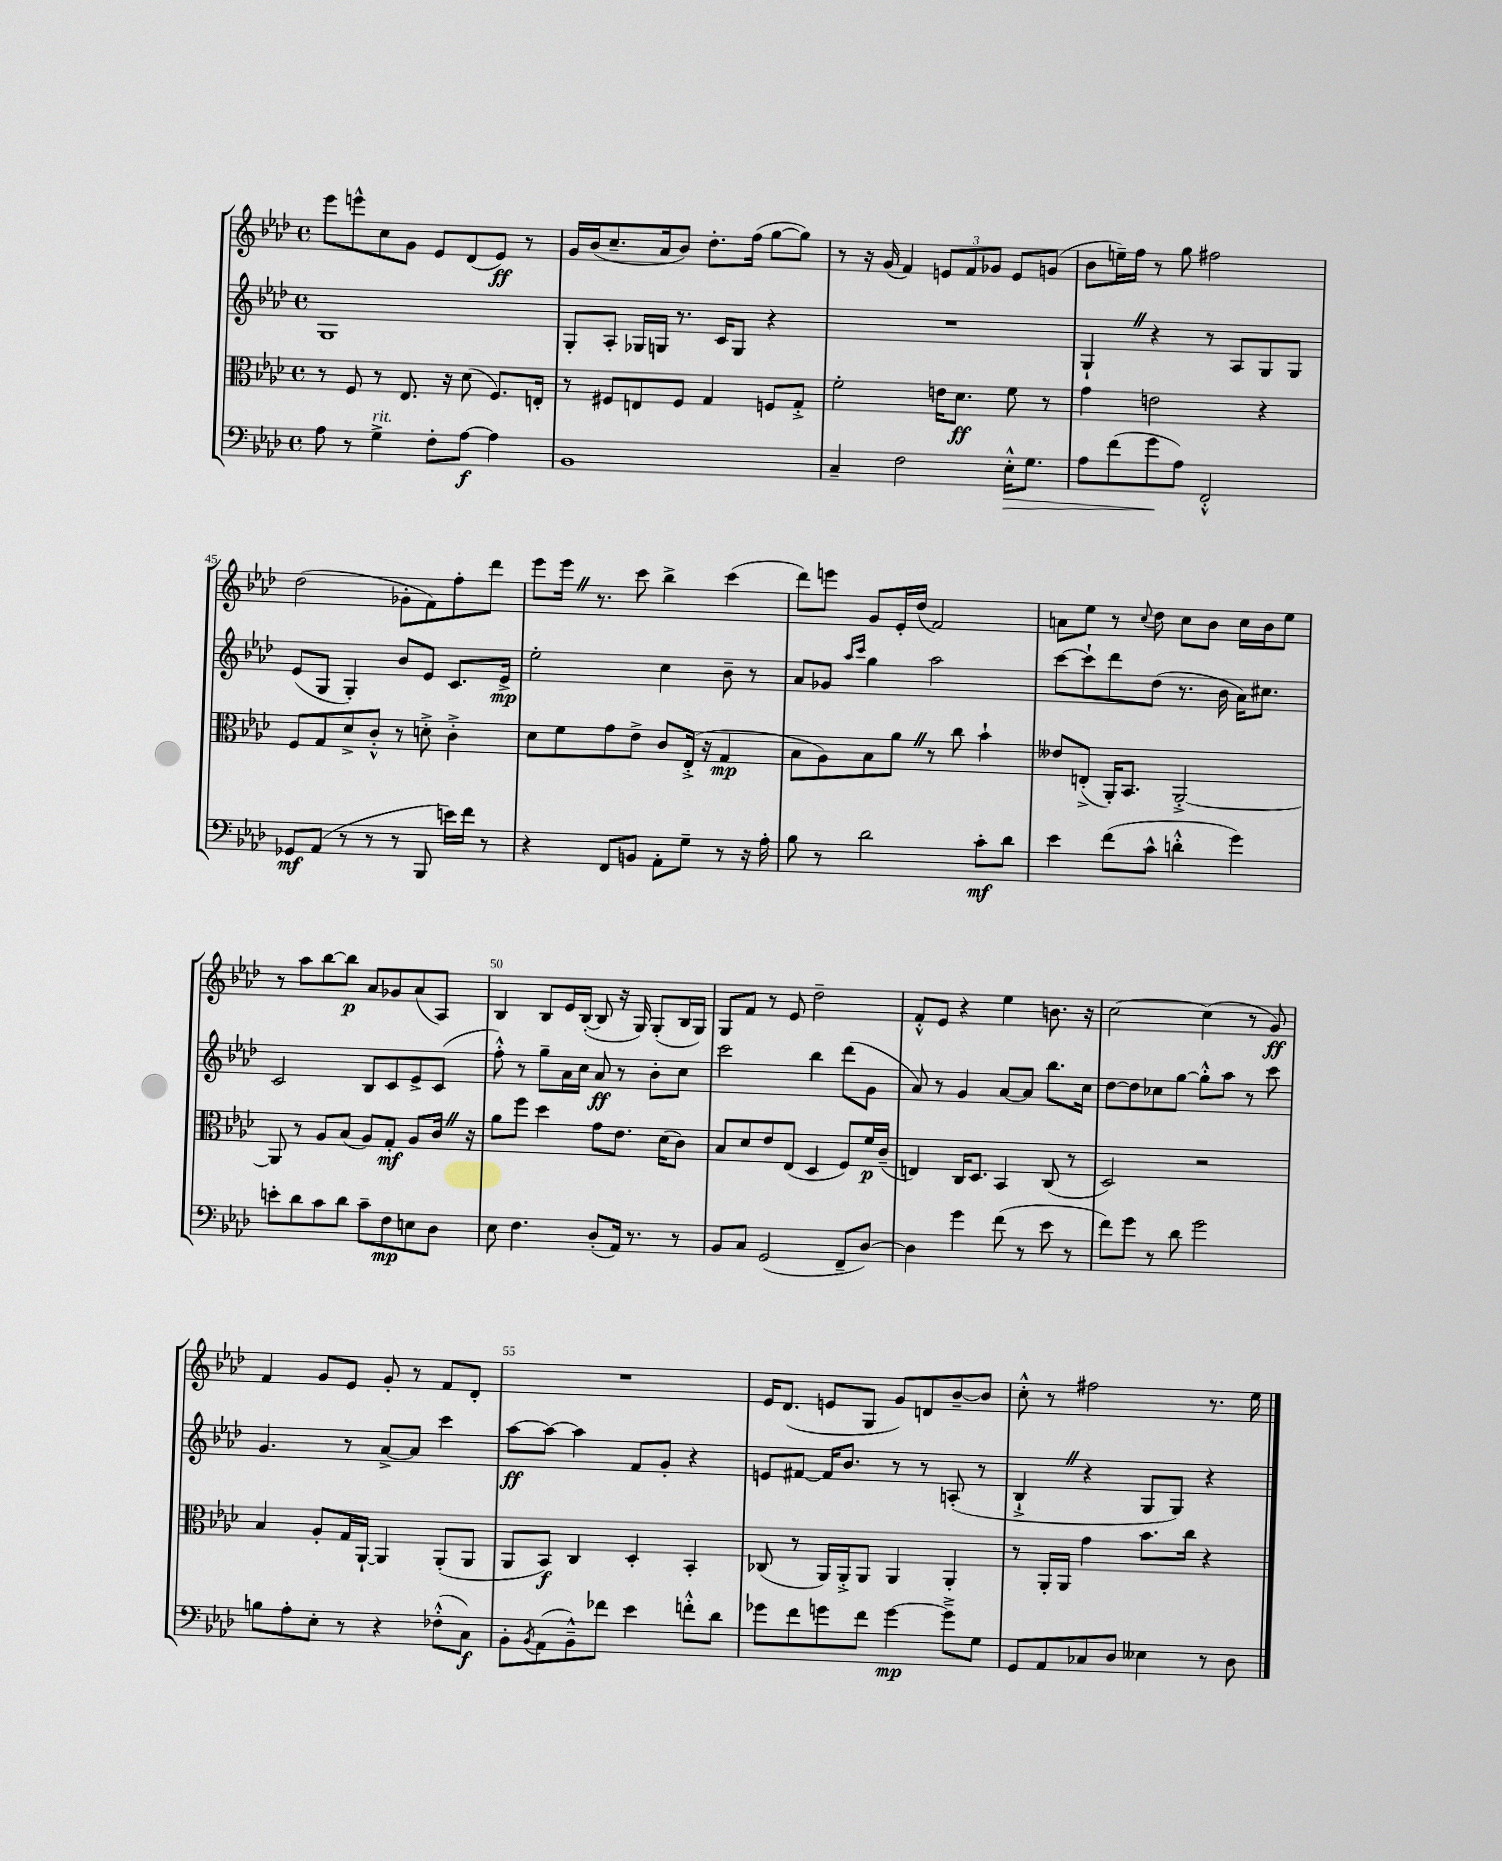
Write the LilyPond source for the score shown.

<<
\new StaffGroup <<
\new Staff = "s0" {
    \clef treble \key aes \major \defaultTimeSignature \time 4/4
    ees'''8 e'''8-^ c''8 g'8 ees'8 des'8( ees'8\ff) r8 |
    g'16 bes'16( c''8.-- aes'16 bes'8) des''8.-. f''16( g''8~ g''8) |
    r8 r16 g'16( f'4) \tuplet 3/2 { e'8 f'8 ges'8 } e'8 g'8( |
    bes'8 e''16--) f''16 r8 g''8 fis''2 |
    des''2( ges'8-. f'8) f''8-. des'''8 |
    ees'''8 ees'''16 \once \override BreathingSign.text = \markup { \musicglyph "scripts.caesura.straight" } \breathe r8. c'''8 bes''4-> c'''4( |
    des'''8) e'''8 g'8 ees'16-. des''16( f'2) |
    a'8 ees''8 r8 \appoggiatura { c''8 } des''8 c''8 bes'8 c''16 bes'16 ees''8 |
    r8 aes''8 bes''8~ bes''8\p aes'8 ges'8 aes'8( aes8) |
    bes4 bes8 ees'16 bes16~-.( bes8 r16 g16) g8-.( bes16 g16) |
    g8 f'8 r8 ees'8 des''2-- |
    f'8-.-^ ees'8 r4 ees''4 b'8. r16 |
    c''2~ c''4( r8 g'8\ff) |
    f'4 g'8 ees'8 g'8-. r8 f'8 des'8-. |
    R1 |
    ees'16 des'8.( e'8 g8 g'8) d'8 bes'8~-- bes'8 |
    c''8-.-^ r8 fis''2 r8. ees''16 \bar "|." |
}
\new Staff = "s1" {
    \clef treble \key aes \major \defaultTimeSignature \time 4/4
    g1 |
    g8-. aes8-. ges16 g16 r8. c'16 g8 r4 |
    R1 |
    g4-! \once \override BreathingSign.text = \markup { \musicglyph "scripts.caesura.straight" } \breathe r4 r8 aes8 g8 g8 |
    ees'8( g8 g4-.) bes'8 ees'8 c'8. ees'16->\mp |
    ees''2-. c''4 bes'8-- r8 |
    aes'8 ges'8 \grace { aes''16 c'''16 } g''4 aes''2 |
    c'''8~ c'''8-! des'''8 des''8( r8. bes'16 aes'16) cis''8. |
    c'2 bes8 c'8 ees'8-> c'8( |
    f''8-.-^) r8 g''8-- aes'16 c''16 aes'8\ff r8 bes'8-. c''8 |
    c'''2 bes''4 des'''8( g'8 |
    aes'8) r8 g'4 aes'8~ aes'8 bes''8. c''16 |
    des''8~ des''8 ces''8 g''8~ g''8-.-^ aes''8 r8 c'''8 |
    g'4. r8 aes'8~-> aes'8 c'''4 |
    aes''8~\ff aes''8~ aes''4 f'8 g'8-. r4 |
    e'8 fis'8~ fis'16 bes'8. r8 r8 a8-.( r8 |
    bes4-!-> \once \override BreathingSign.text = \markup { \musicglyph "scripts.caesura.straight" } \breathe r4 g8 g8) r4 \bar "|." |
}
\new Staff = "s2" {
    \clef alto \key aes \major \defaultTimeSignature \time 4/4
    r8 f8 r8 ees8. r16 des'8( f8.) e16-. |
    r8 fis8 e8 fis8 g4 f8 g8-.-> |
    f'2-. e'16 des'8.\ff f'8 r8 |
    g'4 e'2 r4 |
    f8 g8 des'8-> c'8-.-^ r8 d'8-.-> c'4-.-> |
    des'8 f'8 g'8 ees'8-> c'8 ees16-.->( r16 g4\mp |
    bes8 aes8) bes8 aes'8 \once \override BreathingSign.text = \markup { \musicglyph "scripts.caesura.straight" } \breathe r8 c''8 bes'4-! |
    eeses'8 e8-.->( aes,16-.) bes,8. aes,2~-.-> |
    aes,8 r8 aes8 bes8( aes8) g8-.\mf aes8 c'16 \once \override BreathingSign.text = \markup { \musicglyph "scripts.caesura.straight" } \breathe r16 |
    aes'8 f''8 des''4 g'8 ees'8. des'16( c'8) |
    bes8 des'8 ees'8 ees8( des4 f8) f'16\p c'16--( |
    e4) c16 des8. bes,4 c8( r8 |
    des2) r2 |
    bes4 aes8-. g16 aes,16~-! aes,4 aes,8-.( aes,8 |
    aes,8 bes,8\f) c4 des4-. bes,4-. |
    ces8( r8 aes,16) aes,16-.-> aes,8 aes,4 aes,4-. |
    r8 aes,16-. aes,16 g'4 bes'8. c''16 r4 \bar "|." |
}
\new Staff = "s3" {
    \clef bass \key aes \major \defaultTimeSignature \time 4/4
    aes8 r8 g4->^\markup { \italic "rit." } f8-. aes8~\f aes4 |
    bes,1 |
    c4-- f2 ees16-.-^\> g8. |
    aes8 f'8( g'8\! aes8) f,2-.-^ |
    ges,8\mf aes,8( r8 r8 r8 bes,,8 e'16) f'16 r8 |
    r4 f,8 b,8 aes,8-. g8-- r8 r16 aes16-. |
    bes8 r8 des'2 c'8-.\mf des'8 |
    ees'4 f'8( c'8-^ d'4-.-^ g'4) |
    e'8-. des'8 c'8 des'8 c'8-- f8\mp e8 des8 |
    ees8 f4. des8-.( aes,16) r8. r8 |
    bes,8 c8 g,2( f,8-- des8~) |
    des4 g'4 f'8( r8 ees'8 r8 |
    f'8) g'8 r8 des'8 g'2 |
    b8 aes8-. ees8-. r8 r4 fes8-.-^( c8\f) |
    bes,8-. \acciaccatura { bes,8 } aes,8( bes,8---^) fes'8 ees'4 f'8-.-^ des'8 |
    ges'8 f'8 g'8 f'8 g'4~\mp g'8---> g8 |
    g,8 aes,8 ces8 des8 eeses4 r8 des8 \bar "|." |
}
>>
>>
\layout { \context { \Score currentBarNumber = #41 \override BarNumber.break-visibility = ##(#f #t #t) barNumberVisibility = #(every-nth-bar-number-visible 5) } }
